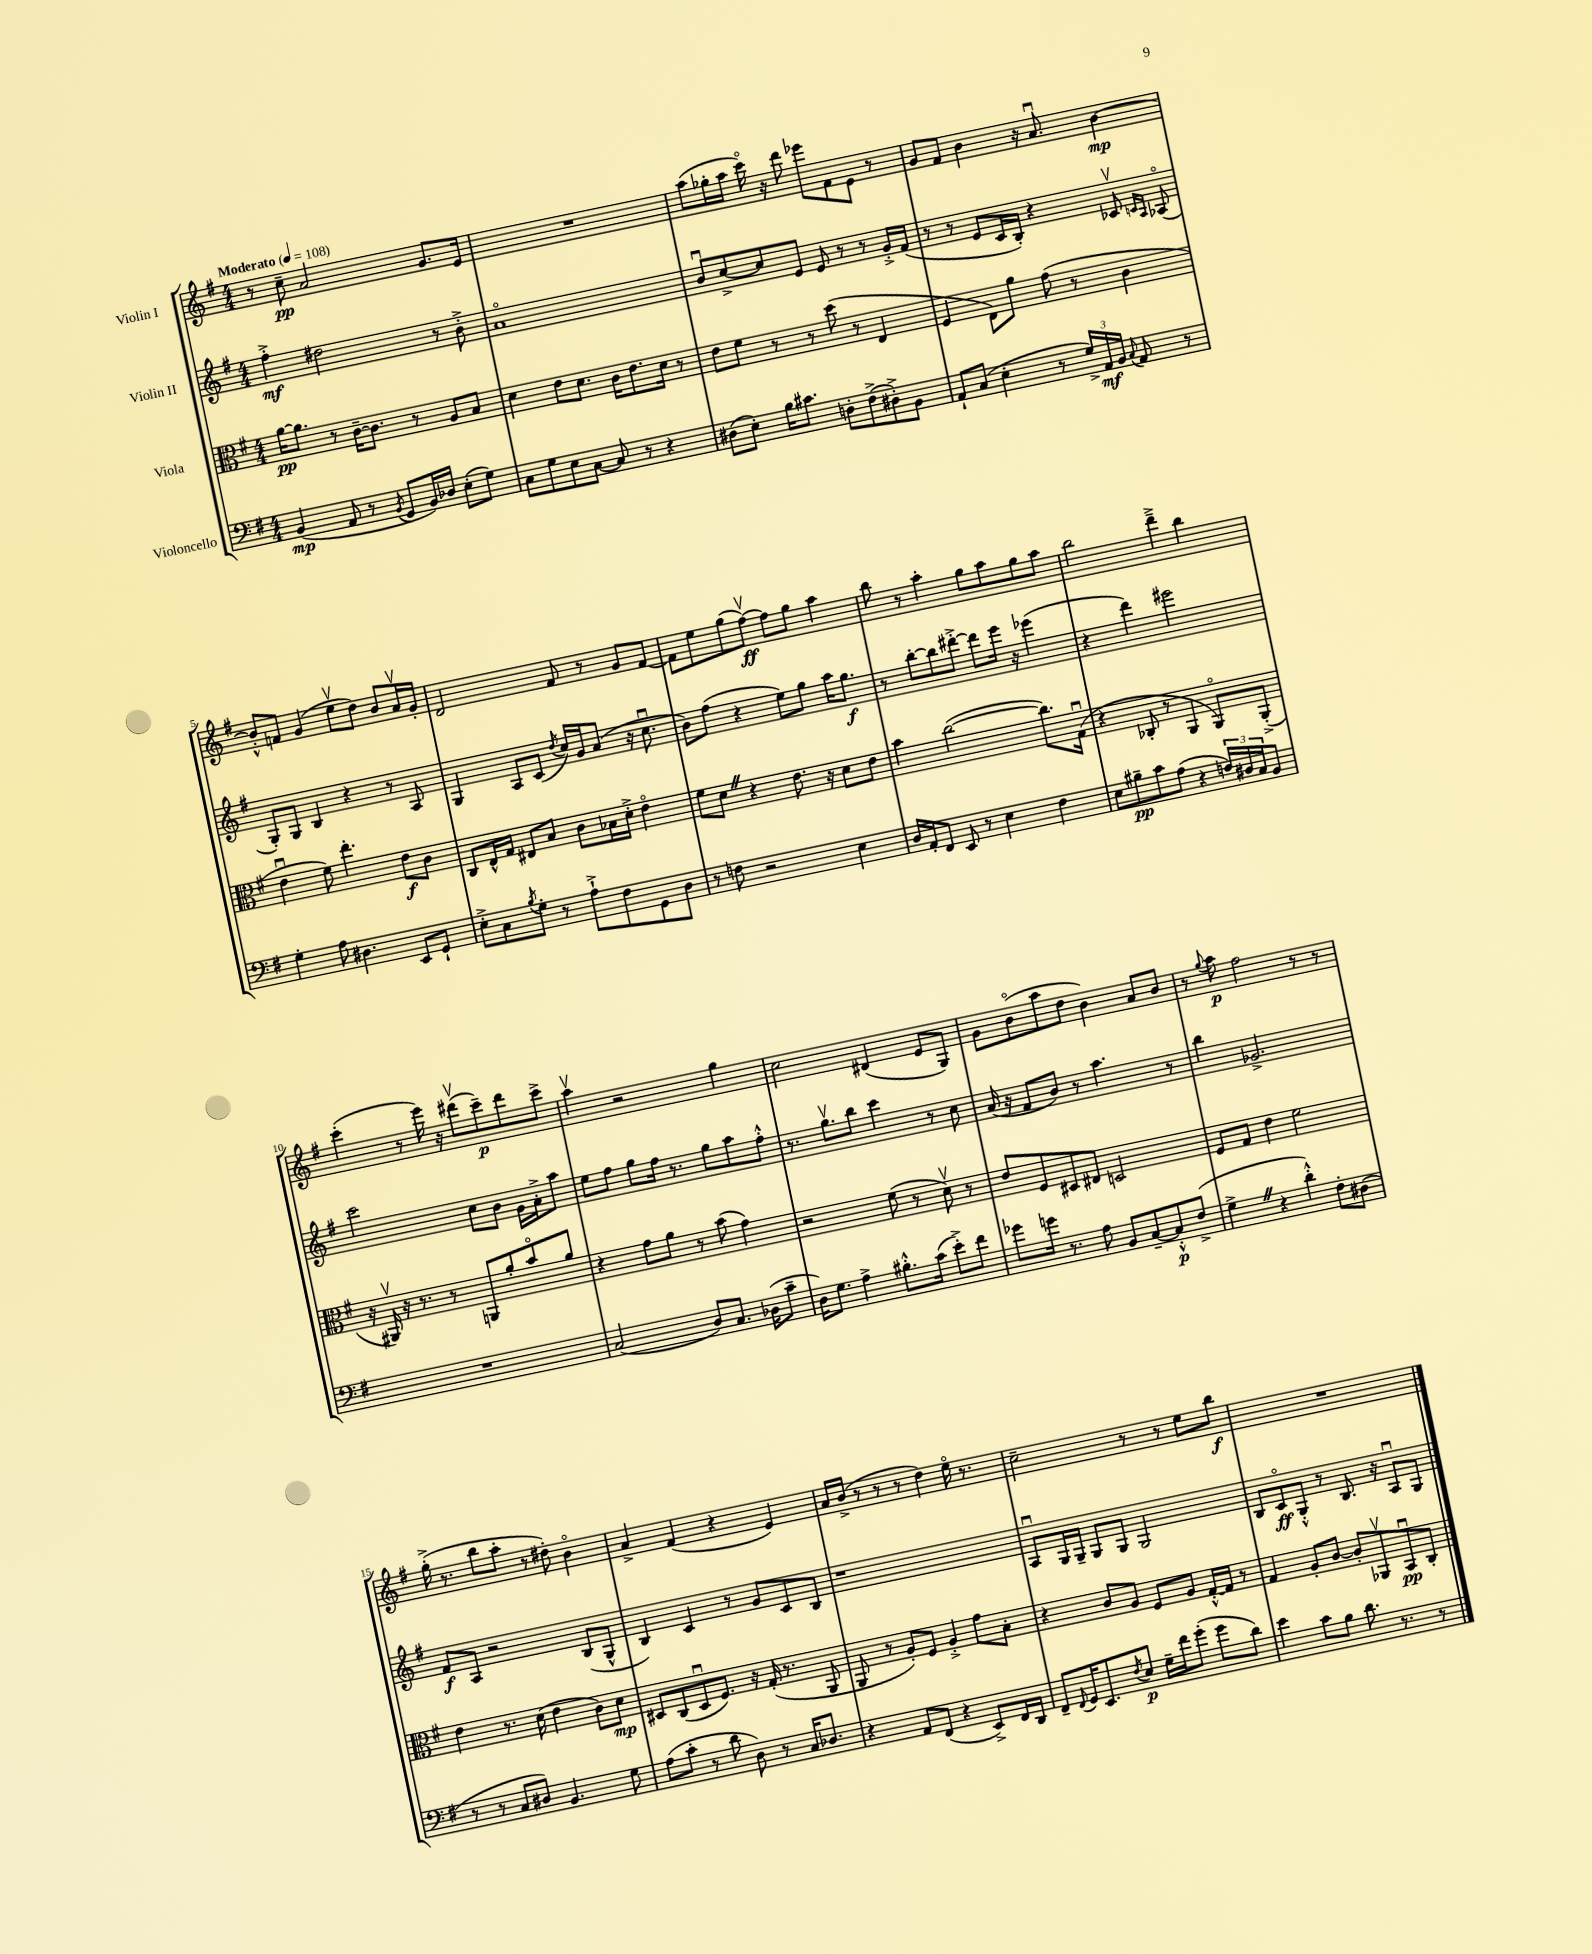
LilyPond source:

<<
\new StaffGroup <<
\new Staff = "s0" \with { instrumentName = "Violin I" } {
    \clef treble \key g \major \numericTimeSignature \time 4/4 \tempo "Moderato" 4 = 108
    r8 c''8--\pp a'2 g'8. e'16 |
    R1 |
    a''8( ges''16-. a''16 c'''16\flageolet) r16 d'''8 ees'''8 fis'8 e'8 r8 |
    g'8 fis'8 b'4 r16 a'8.\downbow b'4~\mp |
    b'8-.-^ f'8 g'4( e''8\upbow d''8) b'8 a'16\upbow g'16-. |
    d'2 fis'8 r8 g'8 fis'8~ |
    fis'8 e''8 g''8( fis''8~\upbow\ff) fis''8 g''8 a''4 |
    b''8 r8 a''4-. g''8 a''8 g''8 a''8 |
    b''2 d'''4---> b''4 |
    c'''4-.( r8 e'''16) r16 dis'''8\upbow( c'''8--\p) dis'''8 c'''8-> |
    a''4\upbow r2 g''4 |
    c''2 dis'4( e'8 g8) |
    g'8 b'8\flageolet( a''8 d''8 b'4) a'8 b'8 |
    r8 \appoggiatura { g''8 } a''8\p fis''2 r8 r8 |
    g''16-.->( r8. b''8 a''8-. r8 dis''8-.) b'4\flageolet |
    a'4-> fis'4( r4 e'4) |
    a'16 b'16->( r8 r8 r8 d''4) e''16\flageolet r8. |
    c''2-- r8 r8 e''8 b''8\f |
    R1 \bar "|." |
}
\new Staff = "s1" \with { instrumentName = "Violin II" } {
    \clef treble \key g \major \numericTimeSignature \time 4/4
    fis''4-.->\mf dis''2 r8 b'8-.-> |
    a'1\flageolet |
    b'8\downbow c''8~-> c''8 e'8 e'8 r8 r8 g'16-.-> fis'16( |
    r8 r8 e'8 c'16 b16-.) r4 ces'8\upbow \grace { c'16 a16 } aes8\flageolet( |
    g8-.) g8 b4 r4 r8 a8 |
    g4 a8 c'8( \acciaccatura { d''8 } c''16) g'16 a'8( r16 c''8.\downbow |
    b'8) fis''8( r4 e''8) g''8 a''16 g''8.\f |
    r8 b''8~-. b''8 dis'''8~-.-> dis'''8 e'''16 r16 ees'''4( |
    r4 d'''4) eis'''2 |
    c'''2 c''8 b'8 g'16 a'16-.-> a''8 |
    e''8 fis''8 g''8 fis''16 r8. g''8 a''8 fis''8-.-^ |
    r8. g''8.\upbow b''8 c'''4 r8 c''8 |
    a'16( r16 fis'8 b'8) r8 a''4. r8 |
    b''4 ges'2.-> |
    fis'8\f a8 r2 b8( g8-^ |
    b4) c'4 r8 g'8 c'8 b8 |
    r1 |
    a8\downbow g16 g16-- g8 g8 g2 |
    b8 c'8\flageolet\ff g8-.-^ r8 b8. r16 a8\downbow g8 \bar "|." |
}
\new Staff = "s2" \with { instrumentName = "Viola" } {
    \clef alto \key g \major \numericTimeSignature \time 4/4
    a'16~\pp a'8. r8 c'16~-- c'8. r8 a8 b8 |
    d'4 e'8 d'8. c'16 e'8. d'16 r8 |
    e'8 fis'8 r8 r8 d''8( r8 e4 |
    fis4 e8) a'8 g'8( r8 c'4 |
    e'4\downbow fis'8) e''4.-. e'8\f c'8 |
    c8 e16-^ g16 eis8 b8 c'8 bes16 d'16-.-> e'4\flageolet |
    fis'8 d'8 \once \override BreathingSign.text = \markup { \musicglyph "scripts.caesura.straight" } \breathe r4 e'8. r16 d'8 e'8 |
    b'4 c''2~( c''8.) g16\downbow( |
    r4 ces8-. r8 a,4 a,8\flageolet) a,8-.->( |
    r16 ais,16\upbow) r16 r8. r8 a,8 a'8-. b'8\flageolet a'8 |
    r4 g'8 a'8 r8 b'8( g'4) |
    r2 fis'8( r8 d'8\upbow) r8 |
    e'8 fis8 dis8 eis8 d2 |
    fis8 g8 e'4 fis'2 |
    e'4 r8. d'16( e'4 c'8) d'8\mp |
    dis8 c8( dis8\downbow fis8.) r16 g16-.( r8. a,8 |
    a,8 r8 a8-.) fis8 a4-.-> g'8 b8-. |
    r4 c'8 a8 fis8 a8 g16~-.-^ g16 r8 |
    g4 a8-. c'8~ c'8-. aes,8\upbow b,8\downbow\pp c8-. \bar "|." |
}
\new Staff = "s3" \with { instrumentName = "Violoncello" } {
    \clef bass \key g \major \numericTimeSignature \time 4/4
    b,4\mp( a,8 r8 \acciaccatura { b,8 } g,8 b,16) des16 e8-.( g8) |
    c8 g8 e8 c8~ c8 r8 r4 |
    dis8( e8-.) b16 cis'8. d8-. fis8->( dis8-.->) b,8 |
    a,8-! c8( e4-. r8 \tuplet 3/2 { g16->) a,16\mf b,16 } \appoggiatura { c8 } a,8 r8 |
    g4-. a8 dis4. e,8 g,8-! |
    e8-.-> c8 \acciaccatura { b8 } g8-. r8 a8-!-> fis8 g,8 d8 |
    r8 f8 r2 e4 |
    d16 a,16-. fis,8 e,8 r8 e4 fis4 |
    e8 bis8--\pp c'8 a8( r4 \tuplet 3/2 { f16) dis16 c16 } b,8 |
    R1 |
    c2( d8) c8. des16( c'8-- |
    d16) g8. a4-> bis8.-.-^ c'16( e'8-.->) fis'8 |
    ges'8 g'16 r8. a8 b,8 c8~-- c8-.-^\p fis8->( |
    g4-> \once \override BreathingSign.text = \markup { \musicglyph "scripts.caesura.straight" } \breathe r4 d'4-.-^) fis8-. dis8( |
    r8 r8 c8 dis8) b,4. g8 |
    a8( c'8-. r8 d'8 d8) r8 c16 des8. |
    r4 a,8 fis,8( r4 e,8->) fis,16 d,16 |
    fis,8-- \appoggiatura { fis,8 } g,16 e,8. \acciaccatura { fis8 } e8\p g16-- fis'16 g'8-.( g'8 d'8) |
    e'4 c'8 b8 d'8. r8. r8 \bar "|." |
}
>>
>>
